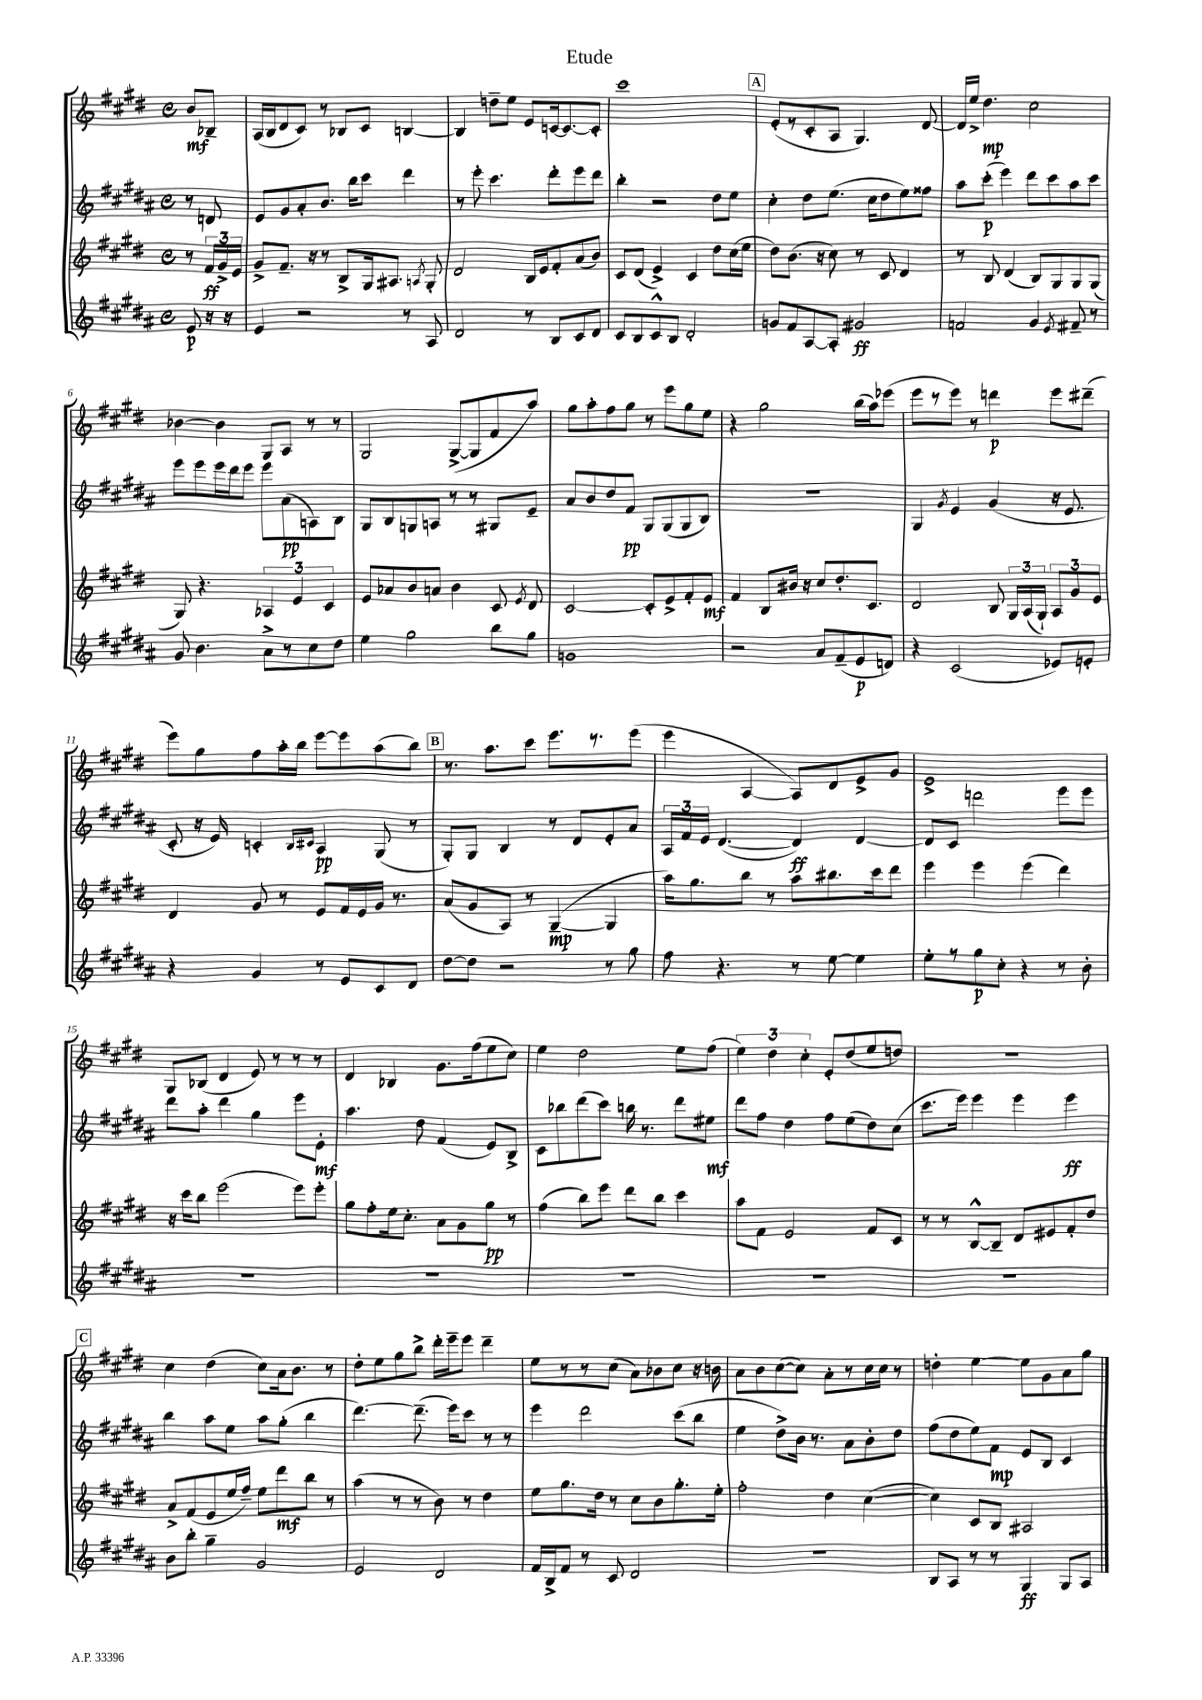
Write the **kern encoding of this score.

**kern	**kern	**kern	**kern
*staff4	*staff3	*staff2	*staff1
*clefG2	*clefG2	*clefG2	*clefG2
*k[f#c#g#d#a#]	*k[f#c#g#d#]	*k[f#c#g#d#a#]	*k[f#c#g#d#]
*M4/4	*M4/4	*M4/4	*M4/4
*met(c)	*met(c)	*met(c)	*met(c)
8e/	8r	8r	8b/L
16r	24f#/LL	8d/	8B-~/J
.	24g#^/	.	.
16r	.	.	.
.	24e/JJ	.	.
=	=	=	=
4e/	8g#^/L	8e/L	(16A/LL
.	.	.	16B/J
.	8.f#~/J	8g#/	8d#/
2r	.	8a#'/	8c#/J)
.	16r	.	.
.	8r	8.b/J	8r
.	8B^/L	.	8B-/L
.	.	16bb\LK	.
.	16G#/k	8ccc#\J	8c#/J
.	8.A#/J	.	.
8r	.	4ddd#\	[4B/
.	8qA/	.	.
8A#/	8G#'/	.	.
=	=	=	=
2d#/	2d#/	8r	4B/]
.	.	8eee'\	.
.	.	4.ccc#\	8dd~\L
.	.	.	8ee\J
8r	16B/LL	.	8e/L
.	16e/J	.	.
8B/L	8f#'/	8ddd#'\L	[16c/k
.	.	.	8.c/_
8c#/	(8a/	8eee\	.
8d#/J	8b/J)	8ddd#\J	8c'/]J
=	=	=	=
8c#/L	8c#/L	4bb'\	1ccc#
8B/	(8d#/J	.	.
8c#^^/	4e^/)	2r	.
8B/J	.	.	.
2d#'/	4c#/	.	.
.	8dd#\L	8dd#\L	.
.	(16cc#\L	8ee\J	.
.	16ee\JJ	.	.
=	=	=	=
8g/L	8dd#\L)	4cc#'\	(8e'/L
8f#/	(8.b\J	.	8r
[8A#/	.	8dd#\L	8c#'/
.	16r	.	.
8A#'/]J	8cc#\)	(8.ee\J	8A/J
2g#/	8r	.	4.G#/)
.	.	16cc#\LK	.
.	8c#/	8dd#\	.
.	4d#/	8ee\)	.
.	.	8ff##\J	[8d#/
=	=	=	=
2f/	8r	8aa#\L	16d#/]LL
.	.	.	16ee^/JJ
.	8B/	(8ccc#'\J	4.dd#\
.	(4d#/	4eee\)	.
4g#/	8B/L)	8ddd#\L	2cc#\
.	8G#/	8ccc#\	.
8qe/	.	.	.
8f#~/	8G#/	8aa#\	.
8r	(8G#/J	8ccc#\J	.
=	=	=	=
8g#/	8G#/)	8eee\L	[4b-\
4.b\	4.r	8eee\	.
.	.	16eee\L	4b-\]
.	.	16ddd#\J	.
.	.	8eee\J	.
8a#^\L	6A-/	8eee\L	8G#/L
8r	.	(8a#\	8A/J
.	6e/	.	.
8cc#\	.	8A\)	8r
.	6c#/	.	.
8dd#\J	.	8B\J	8r
=	=	=	=
4ee\	8e/L	8G#/L	2G#/
.	8a-/	8B/	.
2gg#\	8b/	8G/	.
.	8a/J	8A/J	.
.	4b\	8r	([8G#^/L
.	.	8r	8G#/]
8bb\L	8c#/	8G#/L	8f#/
.	8qe/	.	.
8gg#\J	8d#/	8e~/J	8aa/J)
=	=	=	=
1g	[2c#/	8a#/L	8gg#\L
.	.	8b/	8aa'\
.	.	8dd#/	8ff#\
.	.	8f#/J	8gg#\J
.	8c#'/]L	8G#/L	8r
.	8e^/	(8G#/	8eee\L
.	8f#'/	8G#/	8gg#\
.	8e/J	8B/J)	8ee\J
=	=	=	=
2r	4f#/	1r	4r
.	8B/L	.	2gg#\
.	16b#/Jk	.	.
.	16r	.	.
8a#/L	8cc#/L	.	.
(8f#~/	8.dd#'/	.	.
8e/	.	.	(16bb\LL
.	8.c#/J	.	16aa\J)
8d/J)	.	.	(8eee-\J
=	=	=	=
4r	2d#/	4G#/	8eee\L
.	.	.	8r
.	.	8qg#/	.
(2c#/	.	4e/	8eee\J)
.	.	.	8r
.	8B/	(4g#/	4ddd\
.	24G#/LL	.	.
.	(24A/	.	.
.	24G#`/JJ)	.	.
8e-/L)	12A/L	16r	8eee\L
.	.	8.e/	.
.	12g#/	.	.
8e'/J	.	.	(8ddd#~\J
.	12e/J	.	.
=	=	=	=
4r	4d#/	8c#'/	8eee\L)
.	.	16r	8gg#\
.	.	16e/)	.
4g#/	8g#/	4c'/	8ff#\
.	8r	.	16aa'\L
.	.	.	16bb\JJ
.	.	16qqB/LL	.
.	.	16qqc#/JJ	.
8r	8e/L	4A#/	[8eee\L
8e/L	16f#/L	.	8eee\]
.	16e/	.	.
8c#/	16g#/JJ	(8G#/	(8aa\
.	8.r	.	.
8d#/J	.	8r	8bb\J)
=	=	=	=
[8dd#\L	(8a/L	8G#'/L)	8.r
8dd#\]J	8g#/	8G#/J	.
.	.	.	8.aa\L
2r	8A/J)	4B/	.
.	8r	.	8ccc#\J
.	([4G#~/	8r	8.eee\L
.	.	8d#/L	.
.	.	.	8.r
8r	4G#/]	8e'/	.
8gg#\	.	8a#/J	(8eee\J
=	=	=	=
8ff#\	16aa\LK)	24A#/LL	4eee\
.	.	24f#/	.
.	8.gg#\	.	.
.	.	24e/JJ	.
4.r	.	([4.d#/	.
.	8bb\J	.	[4A/
.	8r	.	.
8r	8aa\L	4d#/])	8A/]L)
[8ee\	8.bb#\	.	8d#/
4ee\]	.	[4d#/	8e^/
.	16ccc#\k	.	.
.	8ddd#\J	.	8g#/J
=	=	=	=
8ee'\L	4eee\	8d#/]L	1e^
8r	.	8c#/J	.
8gg#\	4eee\	2ddd\	.
8cc#'\J	.	.	.
4r	(4eee\	.	.
8r	4ddd#\)	8eee\L	.
8b'\	.	8eee\J	.
=	=	=	=
1r	16r	8ddd#\L	8G#/L
.	16ccc#\LK	.	.
.	8bb\J	8aa#'\J	(8B-/J
.	(2eee\	4ddd#\	4d#/
.	.	4gg#\	8e/)
.	.	.	8r
.	8eee\L)	8eee\L	8r
.	8eee'\J	8e'\J	8r
=	=	=	=
1r	8gg#\L	4.aa#\	4d#/
.	8ff#'\	.	.
.	16ee\k	.	4B-/
.	8.cc#'\J	.	.
.	.	8dd#\	.
.	8a\L	(4f#/	8.g#\L
.	8g#\	.	.
.	.	.	(16ff#\k
.	8gg#\J	8e/L)	8ee\
.	8r	8B^/J	8cc#\J)
=	=	=	=
1r	(4ff#\	8c#\L	4ee\
.	.	8bb-\	.
.	8bb\L)	(8ddd#\	2dd#\
.	8eee\J	8ccc#\J)	.
.	8ddd#\L	16bb\	.
.	.	8.r	.
.	8bb\J	.	.
.	4ccc#\	8ddd#\L	8ee\L
.	.	8ee#\J	(8ff#\J
=	=	=	=
1r	8aa\L	8ddd#\L	6ee\)
.	8f#\J	8ff#\J	.
.	.	.	6dd#\
.	2e/	4dd#\	.
.	.	.	6cc#'\
.	.	8ff#\L	8e'/L
.	.	(8ee\	(8dd#/
.	8f#/L	8dd#\)	8ee/
.	8c#/J	(8cc#\J	8dd/J)
=	=	=	=
1r	8r	8.ccc#\L	1r
.	8r	.	.
.	.	16eee\Jk)	.
.	[8B^^/L	4eee\	.
.	8B~/]J	.	.
.	8d#/L	4eee\	.
.	8e#/	.	.
.	8f#'/	4eee\	.
.	8dd#/J	.	.
=	=	=	=
8b\L	8a^/L	4bb\	4cc#\
8bb'\J	(8f#/	.	.
4gg#~\	8e/	8aa#\L	(4dd#\
.	16ee/L	8ee\J	.
.	16ff#~/JJ)	.	.
2g#/	8ee\L	8aa#\L	8cc#\L)
.	8ddd#\	(8gg#'\J	16a\k
.	.	.	8.b\J
.	8bb\J	4bb\	.
.	8r	.	8r
=	=	=	=
2e/	(4aa\	[4.ddd#\)	8dd#'\L
.	.	.	8ee\
.	8r	.	8gg#\
.	8r	(8.ddd#~\]	8bb^\J
2d#/	8b\)	.	16ddd#'\LL
.	.	16eee\LK)	16eee~\J
.	8r	8ccc#\J	8eee\J
.	4dd#\	8r	4ddd#~\
.	.	8r	.
=	=	=	=
16f#/LL	8ee\L	4eee\	8ee\L
16B^/J	.	.	.
8f#/J	8.gg#\	.	8r
8r	.	2ddd#\	8r
.	16dd#\Jk	.	.
8c#/	8r	.	(8cc#\J
2d#/	8cc#\L	.	8a\L)
.	8b\	.	8b-\
.	8.gg#'\	(8ccc#\L	8cc#\J
.	.	8bb\J	16r
.	16ee'\Jk	.	16b\
=	=	=	=
1r	2ff#'\	4ee\	8a\L
.	.	.	8b\
.	.	8dd#^\L)	([8cc#\
.	.	16b\Jk	8cc#\]J)
.	.	8.r	.
.	4dd#\	.	8a'\L
.	.	8a#\L	8r
.	([4cc#\	8b'\	16cc#\L
.	.	.	16cc#\JJ
.	.	8dd#\J	8r
=	=	=	=
8B/L	4cc#\])	(8ff#\L	4dd'\
8A#/J	.	8dd#\	.
8r	8c#/L	8ee\)	[4ee\
8r	8B/J	8f#\J	.
4G#/	2A#/	8e/L	8ee\]L
.	.	8B/J	8g#\
8G#/L	.	4c#/	8a\
8A#/J	.	.	8gg#\J
==	==	==	==
*-	*-	*-	*-
